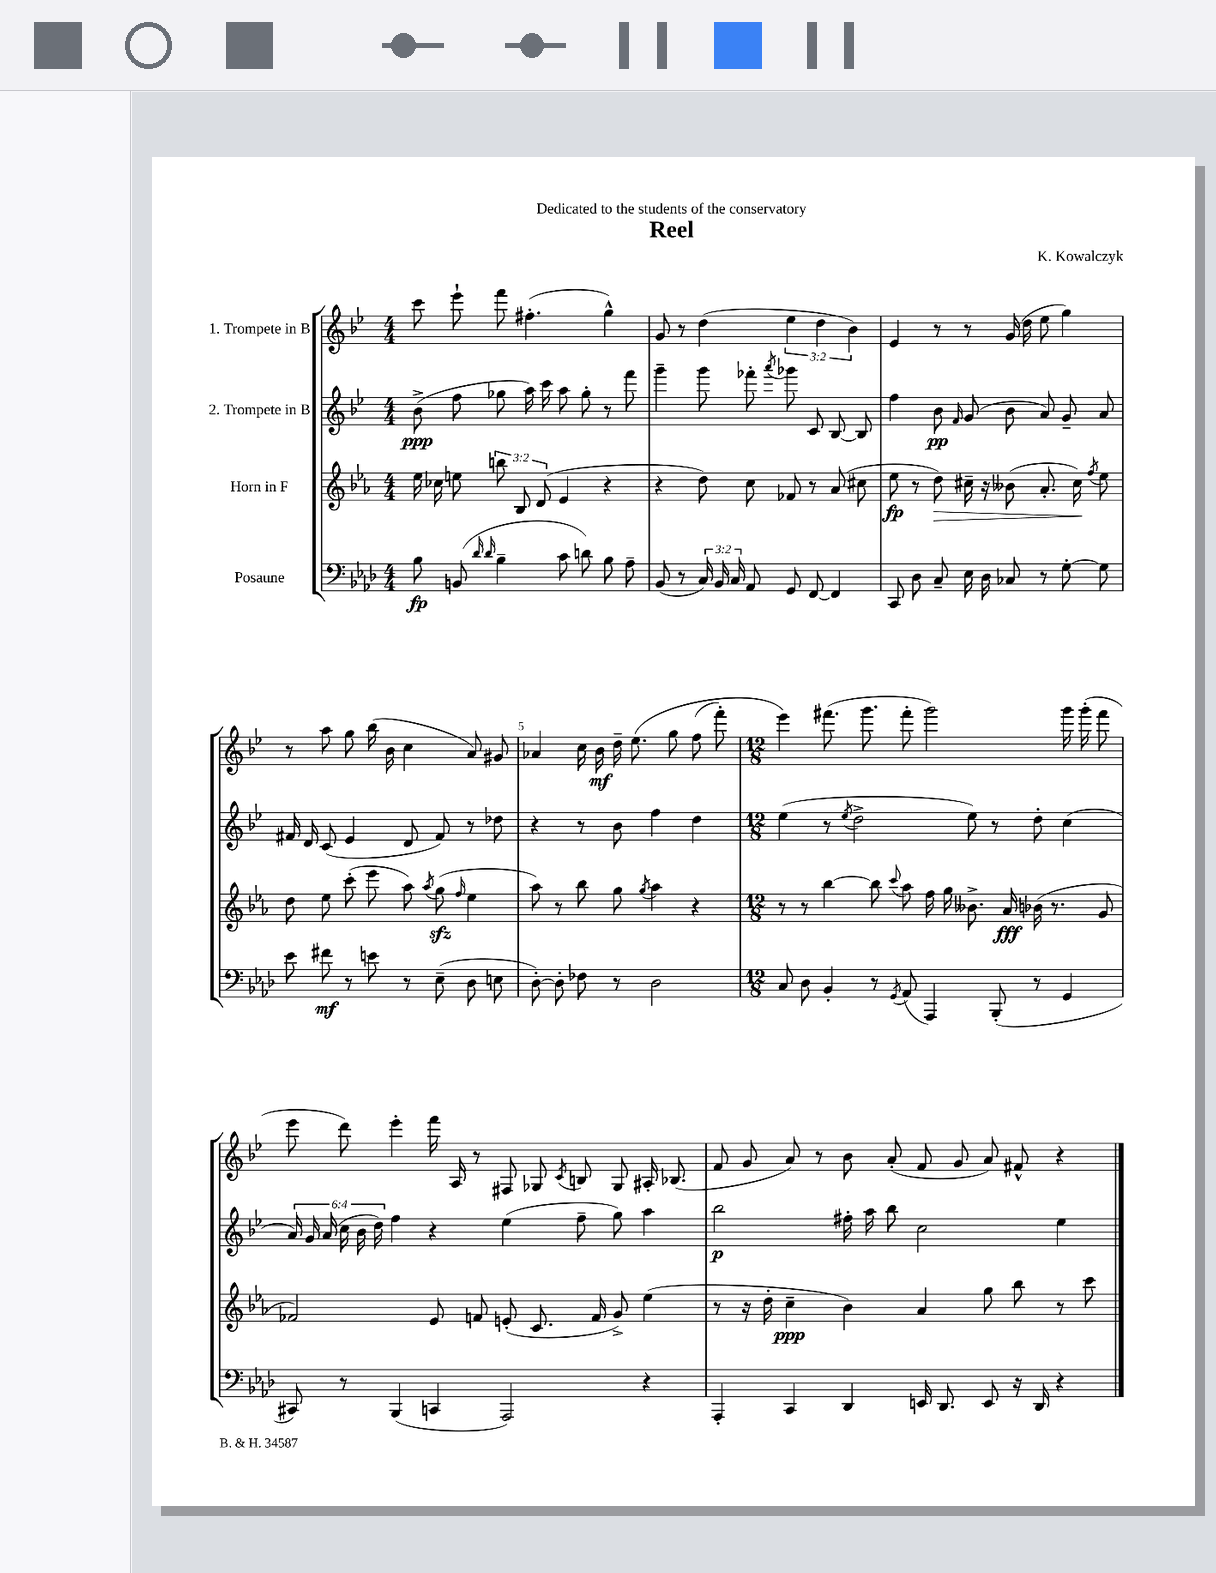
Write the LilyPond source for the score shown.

\header { title = "Reel" composer = "K. Kowalczyk" dedication = "Dedicated to the students of the conservatory" }
<<
\new StaffGroup <<
\new Staff = "s0" \with { instrumentName = "1. Trompete in B" } {
    \clef treble \key bes \major \numericTimeSignature \time 4/4 \override Staff.TupletNumber.text = #tuplet-number::calc-fraction-text
    \autoBeamOff c'''8 ees'''8-! f'''8 fis''4.-.( g''4-^) |
    g'8 r8 d''4( \tuplet 3/2 { ees''4 d''4 bes'4) } |
    ees'4 r8 r8 g'16( d''16 ees''8 g''4) |
    r8 a''8 g''8 bes''16( bes'16 c''4 a'8) gis'8 |
    aes'4 c''16 bes'16\mf d''16-- ees''8.\( g''8 f''8( f'''8-.) |
    \numericTimeSignature \time 12/8 ees'''4\) fis'''8.( g'''8. fis'''8-. g'''2) g'''16 g'''16-.( fis'''8 |
    ees'''8 d'''8) ees'''4-. f'''16 a16 r8 fis8 ges8 \acciaccatura { c'8 } b8 ges8 ais16-. bes8.( |
    f'8 g'8 a'8) r8 bes'8 a'8-.( f'8 g'8 a'8) fis'8-^ r4 \bar "|." |
}
\new Staff = "s1" \with { instrumentName = "2. Trompete in B" } {
    \clef treble \key bes \major \numericTimeSignature \time 4/4 \override Staff.TupletNumber.text = #tuplet-number::calc-fraction-text
    \autoBeamOff bes'8->\ppp( f''8 ges''8 a''16) c'''16 a''8 ges''8-. r8 f'''8 |
    g'''4-- g'''8 fes'''8-. \acciaccatura { a'''8 } ges'''8 c'8 bes8~ bes8 |
    f''4 bes'8\pp \grace { f'16 } g'8( bes'8 a'8) g'8-- a'8 |
    fis'16 d'16 c'8( ees'4 d'8 fis'8) r8 des''8 |
    r4 r8 bes'8 f''4 d''4 |
    \numericTimeSignature \time 12/8 ees''4( r8 \acciaccatura { ees''8 } d''2-> ees''8) r8 d''8-. c''4( |
    \tuplet 6/4 { a'16) g'16 a'16( c''16 bes'16 d''16) } f''4 r4 ees''4( f''8-- g''8) a''4 |
    bes''2\p fis''16-. a''16 bes''8 c''2 ees''4 \bar "|." |
}
\new Staff = "s2" \with { instrumentName = "Horn in F" } {
    \clef treble \key ees \major \numericTimeSignature \time 4/4 \override Staff.TupletNumber.text = #tuplet-number::calc-fraction-text
    \autoBeamOff ees''16 ces''16 e''8 \tuplet 3/2 { b''8 bes8 d'8( } ees'4 r4 |
    r4 d''8) c''8 fes'8 r8 aes'8( cis''8 |
    ees''8\fp r8 d''8\>) cis''16-- r16 beses'8( aes'8.-. cis''16\!) \acciaccatura { f''8 } ees''8 |
    d''8 ees''8 c'''8-.( ees'''8 aes''8) \acciaccatura { aes''8 } g''8\sfz( \grace { f''16 } ees''4 |
    aes''8) r8 bes''8 g''8 \acciaccatura { g''8 } aes''4 r4 |
    \numericTimeSignature \time 12/8 r8 r8 bes''4~ bes''8 \appoggiatura { c'''8 } aes''8 f''16 g''16 beses'8.-> aes'16\fff bes'16( r8. g'8 |
    fes'2) ees'8 f'8 e'8-.( c'8. f'16 g'8->) ees''4( |
    r8 r16 d''16-. c''4--\ppp bes'4) aes'4 g''8 bes''8 r8 c'''8 \bar "|." |
}
\new Staff = "s3" \with { instrumentName = "Posaune" } {
    \clef bass \key aes \major \numericTimeSignature \time 4/4 \override Staff.TupletNumber.text = #tuplet-number::calc-fraction-text
    \autoBeamOff bes8\fp b,8( \grace { des'16 des'16 } bes4-- c'8 d'8) bes8 aes8-- |
    bes,8( r8 \tuplet 3/2 { c16) bes,16 c16 } aes,8 g,8 f,8~ f,4 |
    c,8 des8 c8-- ees16 des16 ces8 r8 g8~-. g8 |
    ees'8 fis'8\mf r8 e'8 r8 ees8--( des8 e8 |
    des8~-.) des8-. fes8 r8 des2 |
    \numericTimeSignature \time 12/8 c8 des8 bes,4-. r8 \acciaccatura { g,8 } aes,8( aes,,4) bes,,8-.( r8 g,4 |
    cis,8) r8 bes,,4( c,4 aes,,2) r4 |
    aes,,4-. c,4 des,4 e,16 des,8. e,8 r16 des,16 r4 \bar "|." |
}
>>
>>
\layout { \context { \Score \override BarNumber.break-visibility = ##(#f #t #t) barNumberVisibility = #(every-nth-bar-number-visible 5) } }
